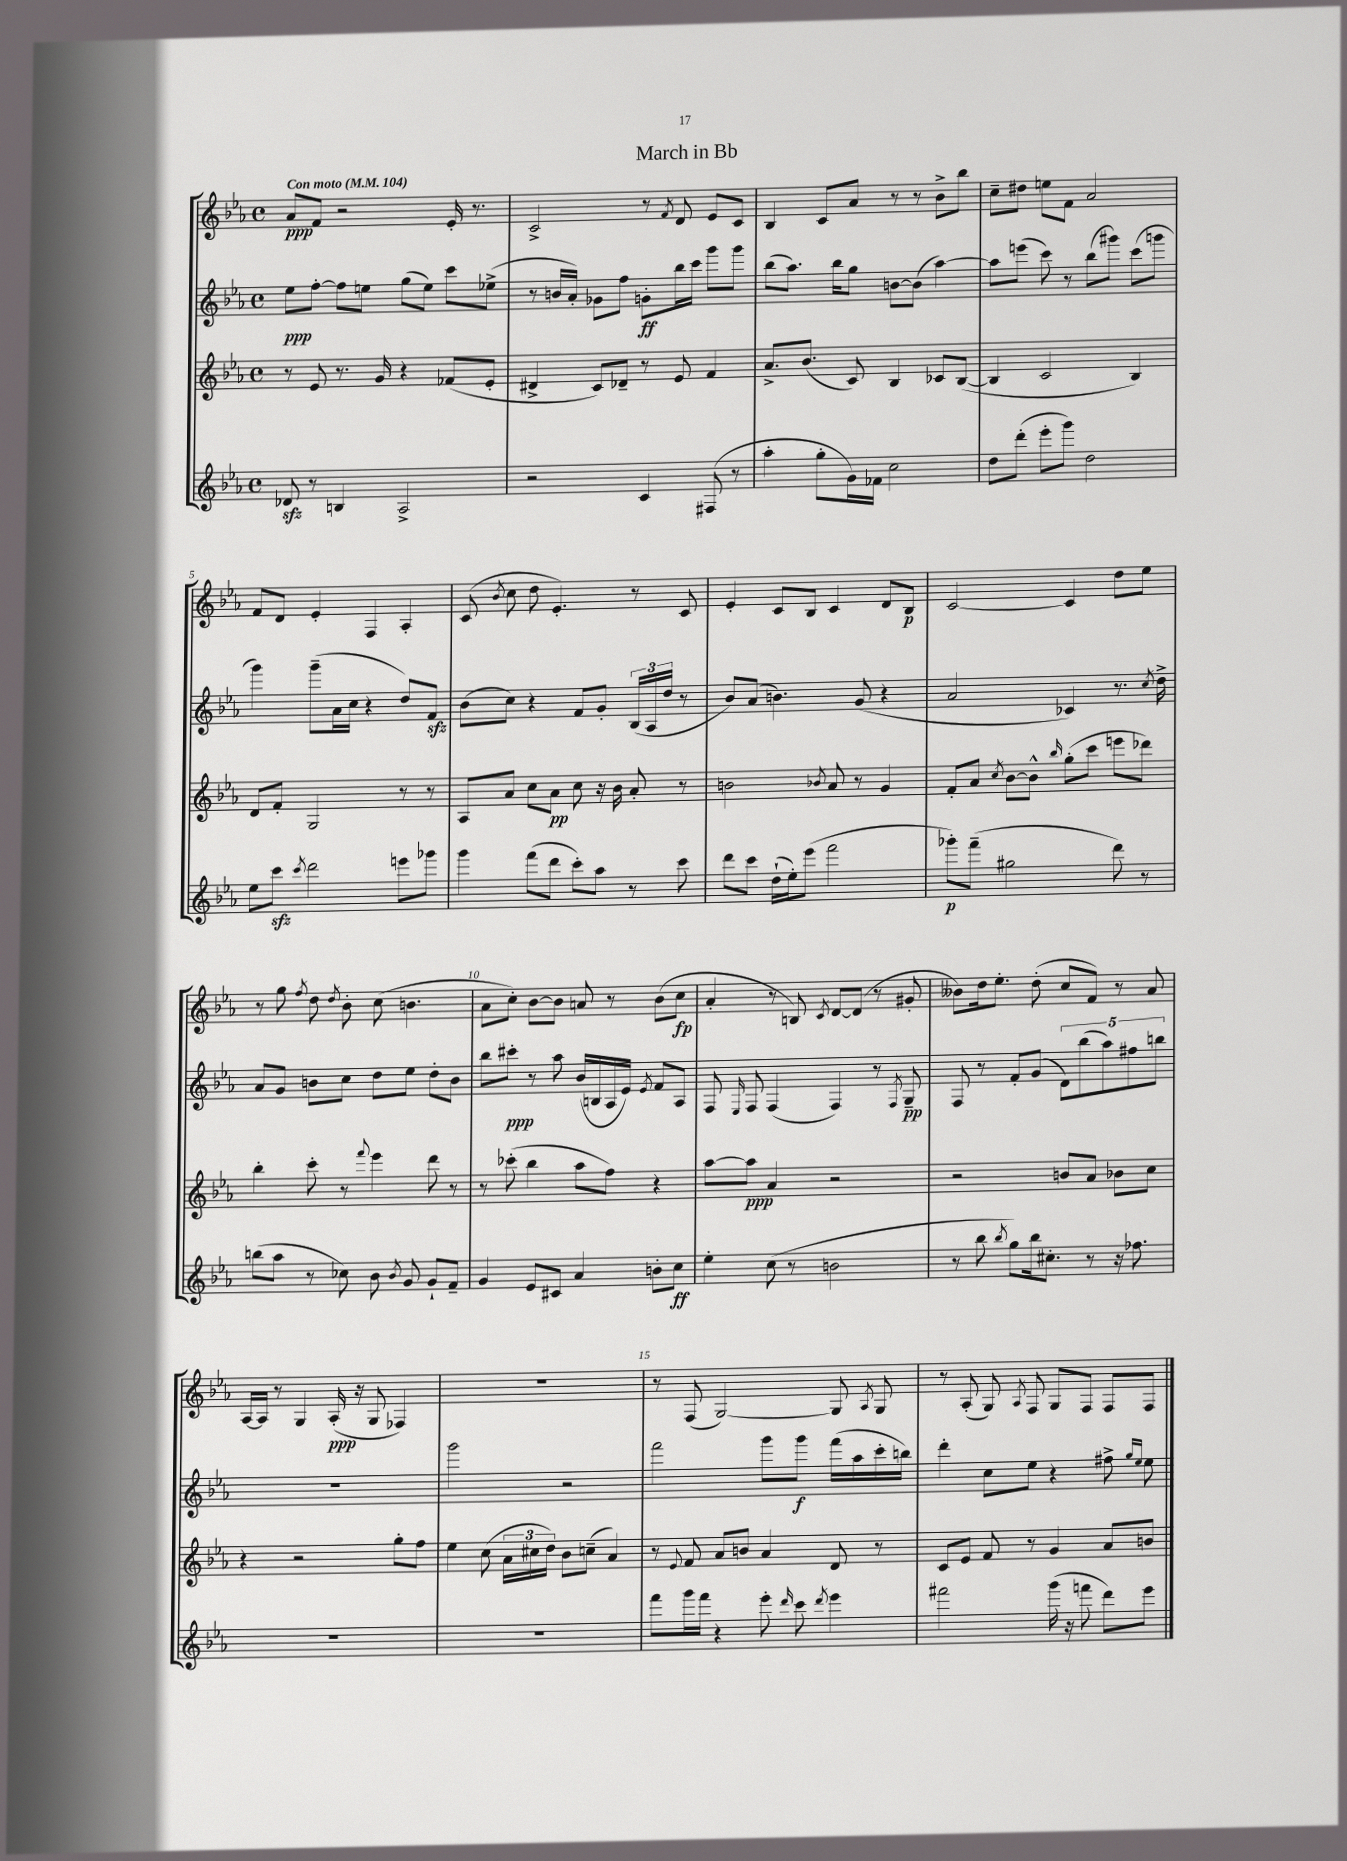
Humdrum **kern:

**kern	**kern	**kern	**kern
*staff4	*staff3	*staff2	*staff1
*clefG2	*clefG2	*clefG2	*clefG2
*k[b-e-a-]	*k[b-e-a-]	*k[b-e-a-]	*k[b-e-a-]
*M4/4	*M4/4	*M4/4	*M4/4
*met(c)	*met(c)	*met(c)	*met(c)
*MM104	*MM104	*MM104	*MM104
8d-/	8r	8ee-\L	8a-/L
8r	8e-/	[8ff'\J	8f/J
4B/	8.r	8ff\]L	2r
.	.	8ee\J	.
.	16g/	.	.
2A-^/	4r	(8gg\L	.
.	.	8ee\J)	.
.	(8f-/L	8ccc\L	16e-'/
.	.	.	8.r
.	8e-'/J	(8ee-^\J	.
=	=	=	=
2r	4d#^/	8r	2c^/
.	.	16b/LL	.
.	.	16a-'/JJ)	.
.	8c/L)	8g-\L	.
.	8d-~/J	8ff\J	.
4c/	8r	8g'\L	8r
.	.	.	8qf/
.	8e-/	16bb-\L	8d/
.	.	16ccc\JJ	.
(8F#/	4f/	8ggg\L	8e-/L
8r	.	8ggg\J	8c/J
=	=	=	=
4aa-'\	8.a-^/L	(8bb-\L	4B-/
.	.	8.aa-\J)	.
.	(8.b-/J	.	.
8gg'\L	.	.	8c/L
.	.	16bb-\LK	.
16g\L)	8c/)	8gg\J	8a-/J
16f-\JJ	.	.	.
2cc\	4B-/	[8b\L	8r
.	.	(8b\]J	8r
.	8c-/L	[4aa-\)	8b-^\L
.	([8B-/J	.	8bb-\J
=	=	=	=
8dd\L	4B-/]	8aa-\]L	8cc~\L
(8ddd'\J	.	(8eee\J	8dd#\J
8eee-'\L	2c/	8ccc\)	8ee\L
8ggg\J)	.	8r	8f\J
2dd\	.	(8bb-\L	2a-/
.	.	8ggg#\J)	.
.	4B-/)	(8ccc\L	.
.	.	8ggg\J	.
=	=	=	=
8ee-\L	8d/L	4ggg\)	8f/L
8ccc\J	8f'/J	.	8d/J
8qccc/	.	.	.
2ddd\	2G/	(8ggg~\L	4e-'/
.	.	16a-\L	.
.	.	16cc\JJ	.
.	.	4r	4F/
8eee\L	8r	8dd/L)	4A-'/
8ggg-\J	8r	8f/J	.
=	=	=	=
4ggg\	8A-/L	(8b-\L	(8c/
.	.	.	8qb-/
.	8a-/J	8cc\J)	8cc\
(8fff\L	8cc\L	4r	8dd\
8ddd\J	8a-\J	.	4.e-'/)
8ccc'\L)	8cc\	8f/L	.
8aa-\J	16r	8g'/J	.
.	16b-\	.	.
8r	8a-'/	(24B-/LL	8r
.	.	24A-/	.
.	.	24dd/JJ	.
8ccc\	8r	8r	8c/
=	=	=	=
8ddd\L	2b\	8b-/L)	4e-'/
8ccc\J	.	(8a-/J	.
(16dd`\LL	.	4.b\)	8c/L
16ee-'\J)	.	.	.
(8eee-\J	.	.	8B-/J
.	8qb-/	.	.
2fff\	8a-/	.	4c/
.	8r	(8g/	.
.	4g/	4r	8d/L
.	.	.	8B-/J
=	=	=	=
8ggg-'\L)	8f'/L	2a-/	[2c/
(8fff~\J	8a-/J	.	.
.	8qcc/	.	.
2gg#\	[8b-\L	.	.
.	8b-^^\]J	.	.
.	16qqbb-/	.	.
.	(8gg'\L	4c-/)	4c/]
.	8ccc\J	.	.
8ddd\)	8eee\L	8.r	8dd\L
8r	8ddd-\J)	.	8ee-\J
.	.	8qcc/	.
.	.	16dd^\	.
=	=	=	=
(8bb\L	4bb-'\	8a-/L	8r
8aa-\J	.	8g/J	8gg\
.	.	.	8qff/
8r	8ccc'\	8b\L	8dd\
.	.	.	8qdd/
8cc-\)	8r	8cc\J	8b-'\
.	8qqfff/	.	.
8b-\	4eee-\	8dd\L	(8cc\
8qb-/	.	.	.
8g/	.	8ee-\J	4.b\
8g`/L	8ddd\	8dd'\L	.
8f~/J	8r	8b\J	.
=	=	=	=
4g/	8r	8bb-\L	8a-\L
.	(8ccc-'\	8ccc#'\J	8cc'\J)
8e-/L	4bb-\	8r	[8b-\L
8c#/J	.	8aa-\	8b-\]J
4a-/	8aa-\L	(16b-/LL	8a/
.	.	16B/	.
.	8ff\J)	16A-/	8r
.	.	16e-/JJ)	.
.	.	8qe-/	.
8b'\L	4r	8f/L	(8b-\L
8cc\J	.	8A-/J	8cc\J
=	=	=	=
4ee-'\	[8aa-\L	8F/	4a-'/
.	.	16qqE-/	.
.	8aa-\]J	8F/	.
(8cc\	4a-/	(4F/	8r
8r	.	.	8B/)
.	.	.	8qc/
2b\	2r	4F/)	[8d/L
.	.	.	(8d/]J
.	.	8r	8r
.	.	8qF/	.
.	.	8G~/	8g#'/
=	=	=	=
8r	2r	8F/	8b--\L)
8bb-\	.	8r	16dd\k
.	.	.	8.ee-'\J
8qbb-/	.	.	.
8gg\L)	.	8f'/L	.
16bb-\k	.	(8g/J	(8dd'\
8.cc#'\J	.	.	.
.	8b/L	10d\L)	8cc/L
.	.	(10bb-\	.
8r	8a-/J	.	8f/J)
.	.	10aa-\)	.
16r	8b-\L	.	8r
.	.	10ff#\	.
8.ff-\	.	.	.
.	8cc\J	.	8a-/
.	.	10bb\J	.
=	=	=	=
1r	4r	1r	[16A-/LL
.	.	.	16A-/]JJ
.	.	.	8r
.	2r	.	4G/
.	.	.	(16A-'/
.	.	.	16r
.	.	.	8G/
.	8gg'\L	.	4F-/)
.	8ff\J	.	.
=	=	=	=
1r	4ee-\	2ggg\	1r
.	(8cc\	.	.
.	24a-\LL	.	.
.	24cc#\	.	.
.	24dd\JJ)	.	.
.	8b-\L	2r	.
.	(8cc~\J	.	.
.	4a-/)	.	.
=	=	=	=
8fff\L	8r	2fff\	8r
.	8qqe-/	.	.
16ggg\L	8f/	.	(8F/
16fff\JJ	.	.	.
4r	8a-/L	.	[2G/)
.	8b/J	.	.
8eee-'\	4a-/	8ggg\L	.
16qqddd/	.	.	.
8ccc\	.	8ggg\J	.
8qddd/	.	.	.
4eee-\	8d/	(16fff\LL	8G/]
.	.	16aa-\	.
.	.	.	8qA-/
.	8r	16ccc'\	8G/
.	.	16bb\JJ)	.
=	=	=	=
2fff#\	8c/L	4ddd'\	8r
.	8e-/J	.	(8A-'/
.	8f/	8cc\L	8G/)
.	.	.	8qA-/
.	8r	8ee-\J	8F/
(16ggg\	4g/	4r	8G/L
16r	.	.	.
8fff\	.	.	8F/J
8ddd\L)	8a-/L	8ff#^\	8F/L
.	.	16qqgg/LL	.
.	.	16qqee-/JJ	.
8eee-\J	8b/J	8ee-\	8F/J
==	==	==	==
*-	*-	*-	*-
